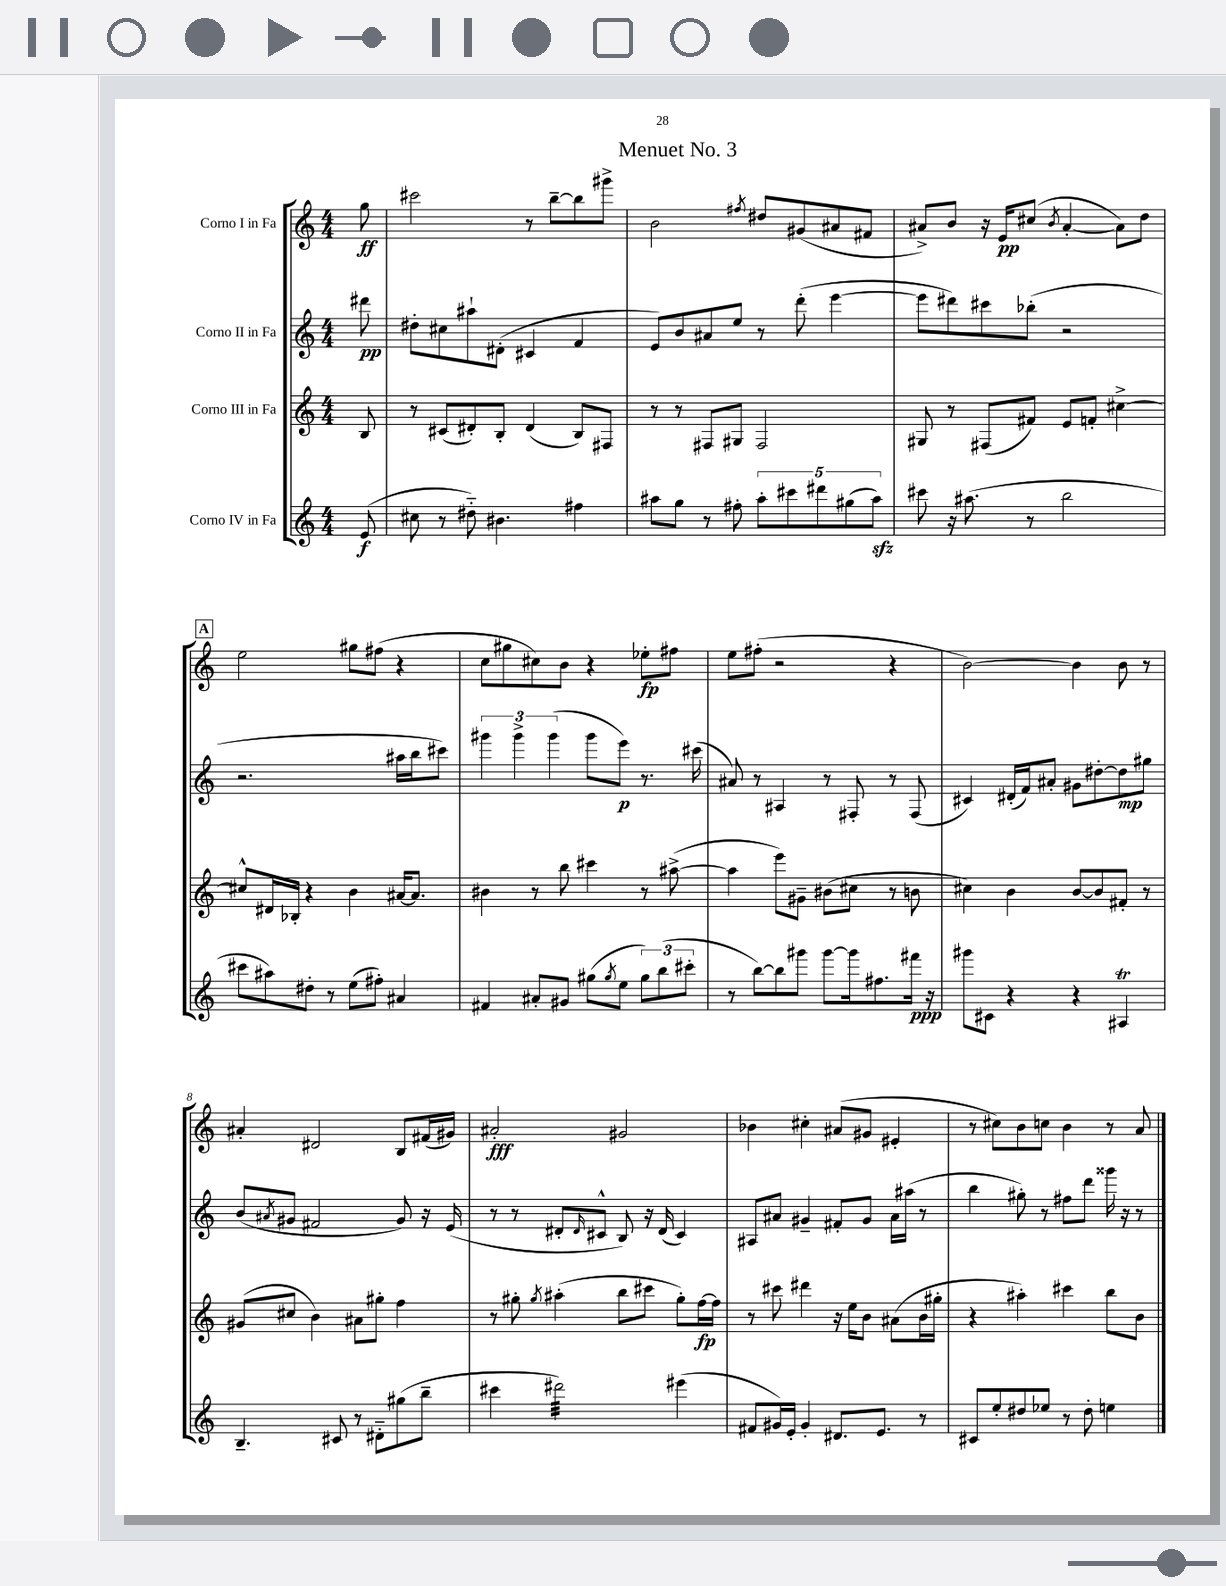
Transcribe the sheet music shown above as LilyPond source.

\header { title = "Menuet No. 3" }
<<
\new StaffGroup <<
\new Staff = "s0" \with { instrumentName = "Corno I in Fa" } {
    \clef treble \key c \major \numericTimeSignature \time 4/4 \partial 8
    g''8\ff |
    cis'''2 r8 b''8~-- b''8 gis'''8-> |
    b'2 \acciaccatura { fis''8 } dis''8 gis'8( ais'8 fis'8 |
    ais'8->) b'8 r16 e'16\pp cis''8( \acciaccatura { b'8 } ais'4~-. ais'8) d''8 |
    \mark \markup { \box "A" } e''2 gis''8 fis''8( r4 |
    c''8 gis''8 cis''8) b'8 r4 ees''8-.\fp fis''8 |
    e''8 fis''8-.( r2 r4 |
    b'2~) b'4 b'8 r8 |
    ais'4-. dis'2 b8 fis'16( gis'16) |
    ais'2-.\fff gis'2 |
    bes'4 cis''4-. ais'8( gis'8 eis'4-. |
    r8 cis''8) b'8 c''8 b'4 r8 a'8 \bar "|." |
}
\new Staff = "s1" \with { instrumentName = "Corno II in Fa" } {
    \clef treble \key c \major \numericTimeSignature \time 4/4 \partial 8
    dis'''8\pp |
    dis''8-. cis''8 ais''8-! dis'8-.( cis'4 f'4 |
    e'8) b'8 ais'8 e''8 r8 d'''8-.( e'''4~ |
    e'''8 dis'''8) cis'''8 bes''8-.( r2 |
    \mark \markup { \box "A" } r2. ais''16 b''16 cis'''8) |
    \tuplet 3/2 { gis'''4 gis'''4-> gis'''4( } gis'''8 e'''8\p) r8. cis'''16( |
    ais'8) r8 ais4 r8 fis8-. r8 fis8( |
    cis'4) dis'16-.( f'16) ais'8-. gis'8 dis''8~-. dis''8\mp gis''8 |
    b'8( \acciaccatura { ais'8 } gis'8 fis'2 gis'8) r16 e'16( |
    r8 r8 dis'8-. \grace { dis'16 } cis'8-^ b8) r16 dis'16( cis'4) |
    ais8 ais'8 gis'4-- fis'8-. gis'8 ais'16 ais''16( r8 |
    b''4 gis''8-.) r8 fis''8 d'''8 gisis'''16 r16 r8 \bar "|." |
}
\new Staff = "s2" \with { instrumentName = "Corno III in Fa" } {
    \clef treble \key c \major \numericTimeSignature \time 4/4 \partial 8
    b8 |
    r8 cis'8( dis'8-.) b8-. dis'4( b8) fis8 |
    r8 r8 fis8 gis8 fis2 |
    gis8 r8 fis8( fis'8) e'8 f'8-. cis''4~-> |
    \mark \markup { \box "A" } cis''8-^ dis'16 bes16-. r4 b'4 ais'16~ ais'8. |
    bis'4 r8 b''8 cis'''4 r8 ais''8~->( |
    ais''4 e'''8) gis'8-- bis'8( cis''8 r8 b'8 |
    cis''4) b'4 b'8~ b'8 fis'8-. r8 |
    gis'8( cis''8 b'4) ais'8 gis''8-. f''4 |
    r8 gis''8-. \acciaccatura { gis''8 } ais''4-.( b''8 cis'''8 gis''8-.) f''16~\fp f''16 |
    r8 cis'''8 dis'''4 r16 e''16 b'8 ais'8( b'16 gis''16-. |
    r4 ais''4-.) cis'''4 b''8 b'8 \bar "|." |
}
\new Staff = "s3" \with { instrumentName = "Corno IV in Fa" } {
    \clef treble \key c \major \numericTimeSignature \time 4/4 \partial 8
    e'8\f( |
    cis''8 r8 dis''8-_) bis'4. fis''4 |
    ais''8 g''8 r8 fis''8-. \tuplet 5/4 { ais''8-. cis'''8 dis'''8 gis''8( ais''8\sfz) } |
    cis'''8 r16 ais''8.( r8 b''2 |
    \mark \markup { \box "A" } cis'''8 ais''8) dis''8-. r8 e''8( fis''8-.) ais'4 |
    fis'4 ais'8-. gis'8 gis''8( \acciaccatura { gis''8 } e''8 \tuplet 3/2 { gis''8) b''8( cis'''8-. } |
    r8 b''8~) b''8 gis'''8 gis'''8~ gis'''16 fis''8. fis'''16\ppp r16 |
    gis'''8 cis'8 r4 r4 ais4\trill |
    b4.-- cis'8 r8 dis'8-_ gis''8( b''8-- |
    cis'''4 dis'''2:32) eis'''4( |
    fis'8 gis'16) e'16-. gis'4-. dis'8. e'8. r8 |
    cis'8 e''8-. dis''8 ees''8 r8 dis''8-. e''4 \bar "|." |
}
>>
>>
